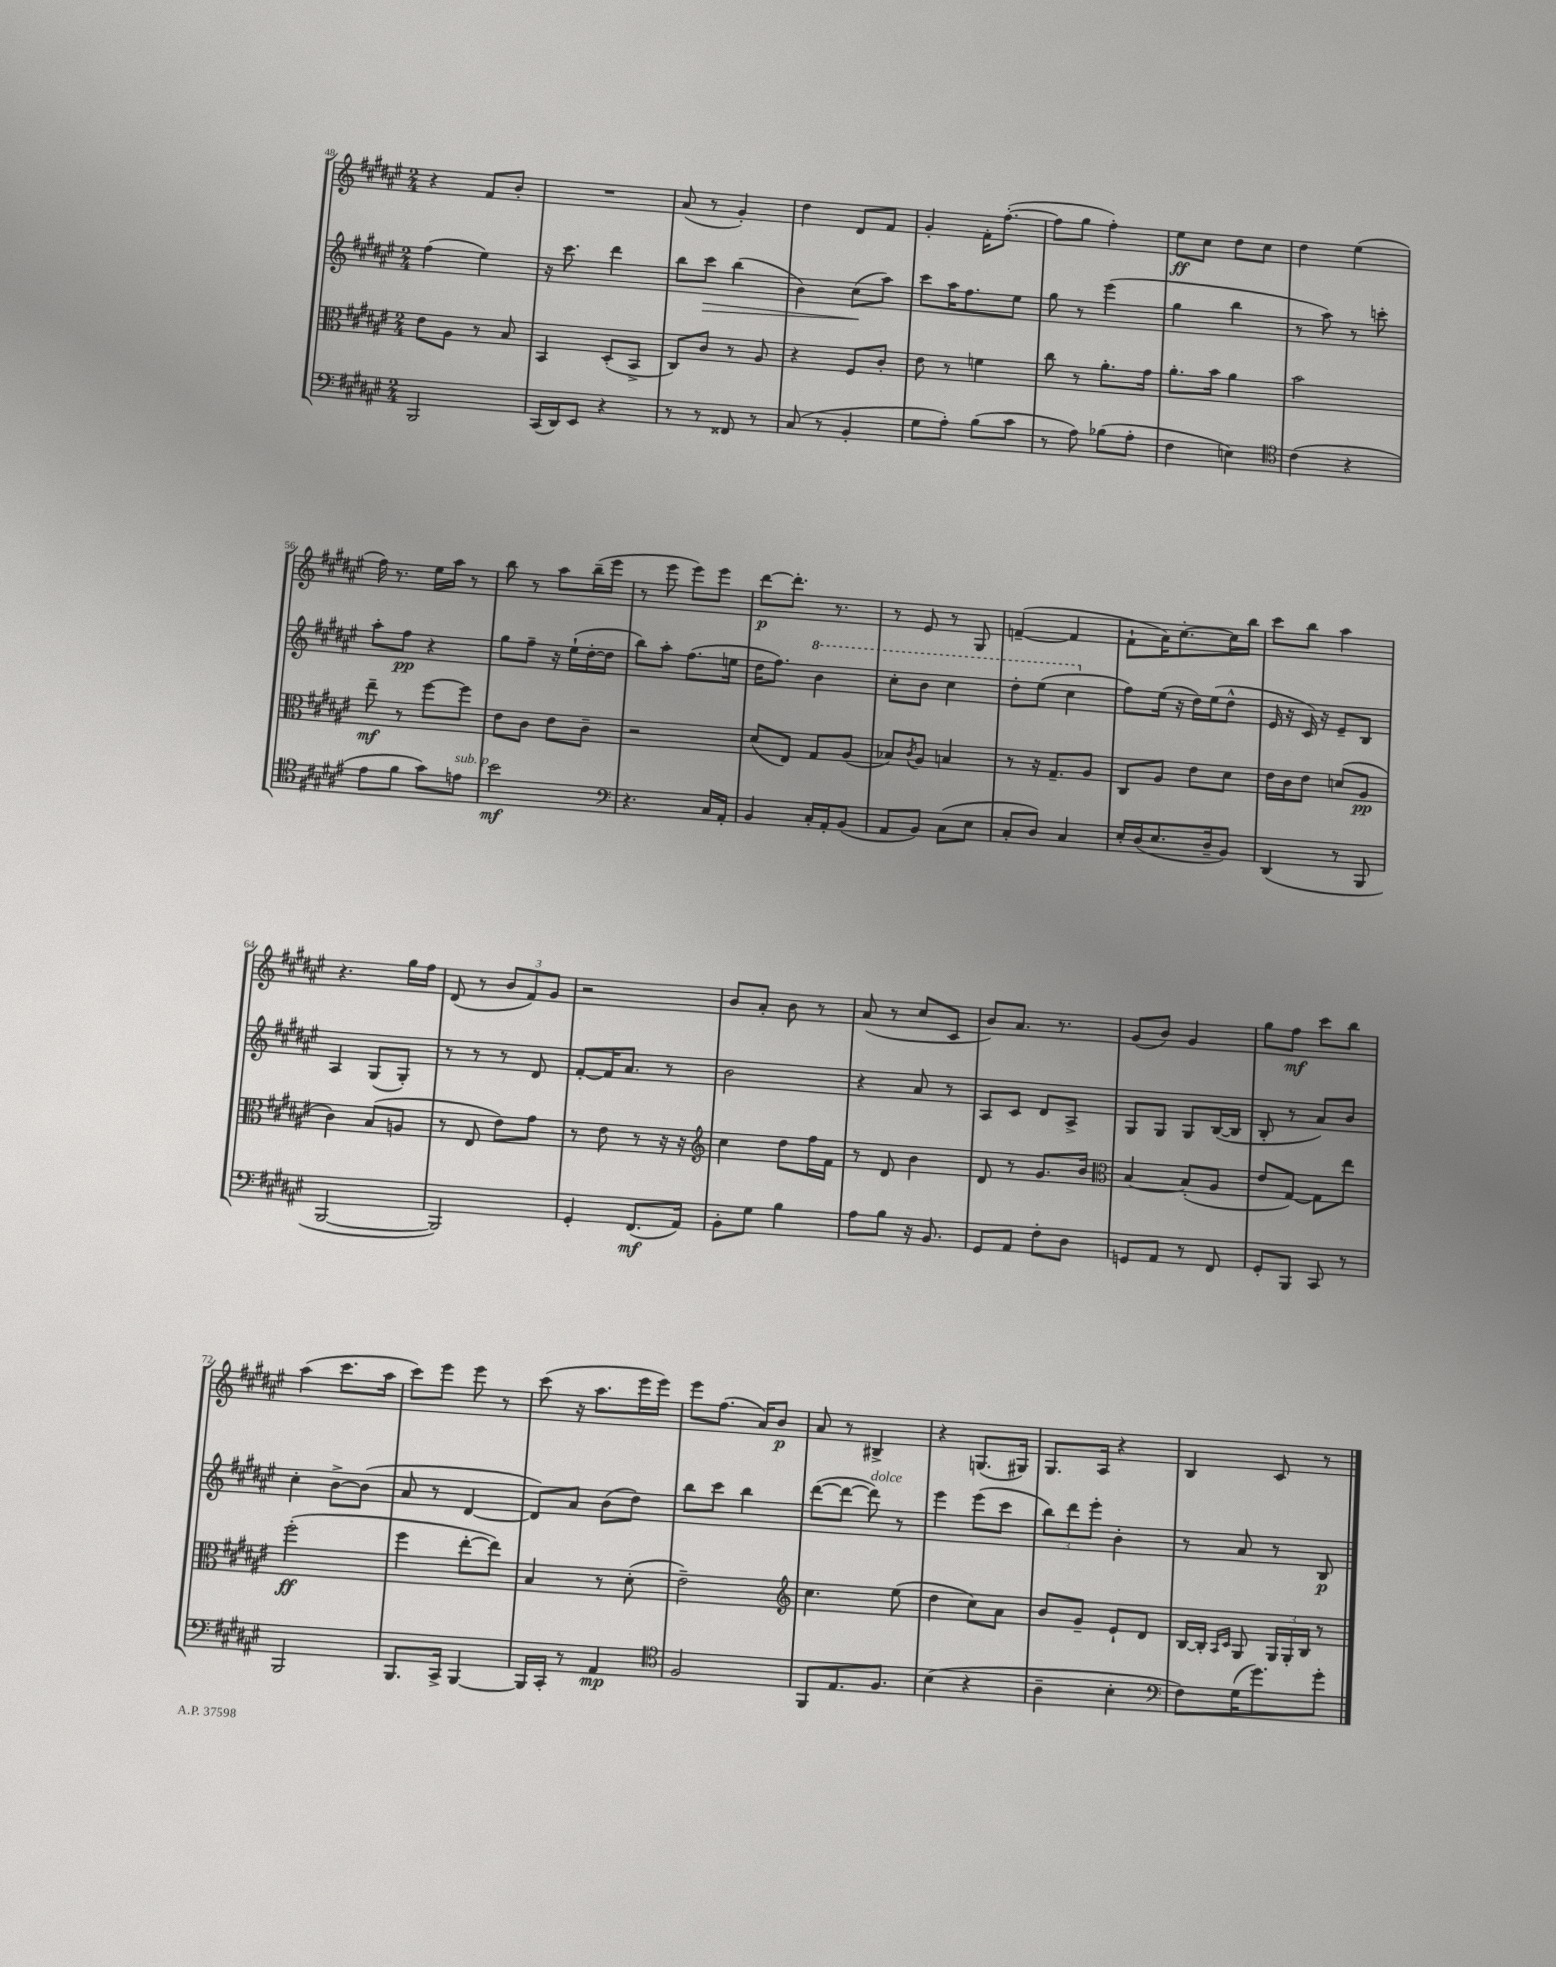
<<
\new StaffGroup <<
\new Staff = "s0" {
    \clef treble \key fis \major \numericTimeSignature \time 2/4
    r4 fis'8 b'8-. |
    R2 |
    ais'8( r8 gis'4-.) |
    dis''4 dis'8 fis'8 |
    gis'4-. fis'16-. fis''8.~-.( |
    fis''8 gis''8 fis''4-.) |
    eis''8\ff cis''8 dis''8 cis''8 |
    dis''4 eis''4( |
    fis''16) r8. eis''16 ais''16 r8 |
    b''8 r8 ais''8 b''16--( eis'''16 |
    r8 eis'''8 eis'''8) eis'''8 |
    dis'''8~\p dis'''8.-. r8. |
    r8 eis'8 r8 gis8 |
    f'4~--( f'4 |
    fis'8-! ais'16) cis''8.~-. cis''16 b''16 |
    cis'''8 b''8 ais''4 |
    r4. gis''16 fis''16 |
    dis'8( r8 \tuplet 3/2 { b'8 fis'8) gis'8 } |
    r2 |
    b'8 ais'8-. b'8 r8 |
    ais'8( r8 cis''8 cis'8 |
    b'8) ais'8. r8. |
    gis'8( b'8) gis'4 |
    gis''8 fis''8\mf cis'''8 b''8 |
    ais''4( cis'''8. ais''16 |
    cis'''8) eis'''8 eis'''8 r8 |
    cis'''8( r16 ais''8. eis'''16 eis'''16) |
    eis'''8 fis''8.( ais'16) b'8\p |
    ais'8 r8 bis4-> |
    r4 g8.( gis16) |
    gis8. ais16 r4 |
    b4 cis'8 r8 \bar "|." |
}
\new Staff = "s1" {
    \clef treble \key fis \major \numericTimeSignature \time 2/4
    fis''4( eis''4) |
    r16 cis'''8. dis'''4 |
    b''8 cis'''8\> b''4( |
    b'4) cis''8\!( ais''8) |
    cis'''8 ais''16 fis''8. eis''8 |
    gis''8 r8 eis'''4( |
    gis''4 b''4 |
    r8 ais''8) r8 c'''8-. |
    ais''8-. fis''8\pp r4 |
    gis''8 fis''8-- r16 eis''16-!( dis''16~-. dis''16 |
    b''8) ais''8-. fis''8.( e''16 |
    dis''16 fis''8.) \ottava #1 b''4 |
    cis'''8-. b''8 cis'''4 |
    dis'''8-. eis'''8( cis'''4 \ottava #0 |
    fis''8) eis''16( r16 dis''16) eis''16( dis''8-^ |
    eis'16 r16 cis'16) r16 eis'8-- b8 |
    ais4 gis8( gis8-.) |
    r8 r8 r8 dis'8 |
    fis'8~-. fis'16 ais'8. r8 |
    b'2 |
    r4 ais'8 r8 |
    ais8 cis'8 dis'8 ais8-> |
    gis8 gis8 gis8 b16~( b16 |
    b8-. r8 ais'8) b'8 |
    cis''4-. b'8~-> b'8( |
    ais'8 r8 dis'4~ |
    dis'8) ais'8 b'8( dis''8) |
    b''8 cis'''8 b''4 |
    dis'''8~( dis'''8~ dis'''8^\markup { \italic "dolce" }) r8 |
    eis'''4 eis'''8( cis'''8 |
    \tuplet 3/2 { b''8) dis'''8 eis'''8-. } b'4-. |
    r8 ais'8 r8 b8\p \bar "|." |
}
\new Staff = "s2" {
    \clef alto \key fis \major \numericTimeSignature \time 2/4
    eis'8 ais8 r8 b8 |
    b,4 dis8-.( b,8-> |
    cis8) cis'8 r8 ais8 |
    r4 fis8 cis'8-. |
    eis'8 r8 f'4 |
    cis''8 r8 ais'8.-. gis'16 |
    ais'8.-. b'16 ais'4 |
    b'2 |
    eis''8--\mf r8 fis''8~ fis''8 |
    eis'8 cis'8 eis'8 cis'8-- |
    r2 |
    dis'8( eis8) gis8 ais8( |
    bes8) \acciaccatura { cis'8 } ais8 b4 |
    r8 r16 gis8.-- ais8 |
    cis8 ais8 eis'8 dis'8 |
    eis'16 cis'16 eis'8 d'8( ais8\pp |
    cis'4) b8( a8 |
    r8 eis8 eis'8) gis'8 |
    r8 eis'8 r8 r16 r16 |
    \clef treble cis''4 dis''8 fis''16 fis'16 |
    r8 dis'8 b'4 |
    dis'8 r8 gis'8. b'16 |
    \clef alto b4~ b8-.( ais8 |
    eis'8 gis8~) gis8 eis''8 |
    fis''2-.\ff( |
    fis''4 eis''8~-. eis''8) |
    b4 r8 dis'8-.( |
    eis'2--) |
    \clef treble cis''4. eis''8( |
    dis''4 cis''8) ais'8 |
    b'8 gis'8-- eis'8-! dis'8 |
    b16~ b16-. \grace { ais16 cis'16 } gis8 \tuplet 3/2 { gis16 gis16-. b16 } r8 \bar "|." |
}
\new Staff = "s3" {
    \clef bass \key fis \major \numericTimeSignature \time 2/4
    b,,2 |
    cis,16( dis,16) eis,8 r4 |
    r8 r8 fisis,8 r8 |
    cis8( r8 b,4-. |
    gis8 ais8-.) b8( cis'8 |
    r8 ais8) bes8( ais8-. |
    fis4 e4) |
    \clef tenor cis'4( r4 |
    eis'8 fis'8 gis'8) e'8^\markup { \italic "sub. p" } |
    b'2\mf |
    \clef bass r4. cis16 ais,16-. |
    b,4 cis16-. ais,16-. b,8( |
    ais,8 b,8) cis8( eis8 |
    cis8-. dis8) cis4 |
    eis16-. dis16( eis8. dis16-- b,8) |
    dis,4( r8 b,,8 |
    b,,2~ |
    b,,2) |
    gis,4-. fis,8.\mf( ais,16) |
    b,8-. gis8 b4 |
    ais8 b8 r16 b,8. |
    gis,8 ais,8 fis8-. dis8 |
    g,8 ais,8 r8 fis,8 |
    gis,8-. b,,8 cis,8 r8 |
    b,,2 |
    b,,8. cis,16-> b,,4~ |
    b,,16 cis,16-. r8 ais,4\mp |
    \clef tenor fis2 |
    fis,8 eis8. fis8. |
    b4( r4 |
    ais4-- b4-. |
    \clef bass fis8) gis16( gis'8.) gis'8-. \bar "|." |
}
>>
>>
\layout { \context { \Score currentBarNumber = #48 } }
